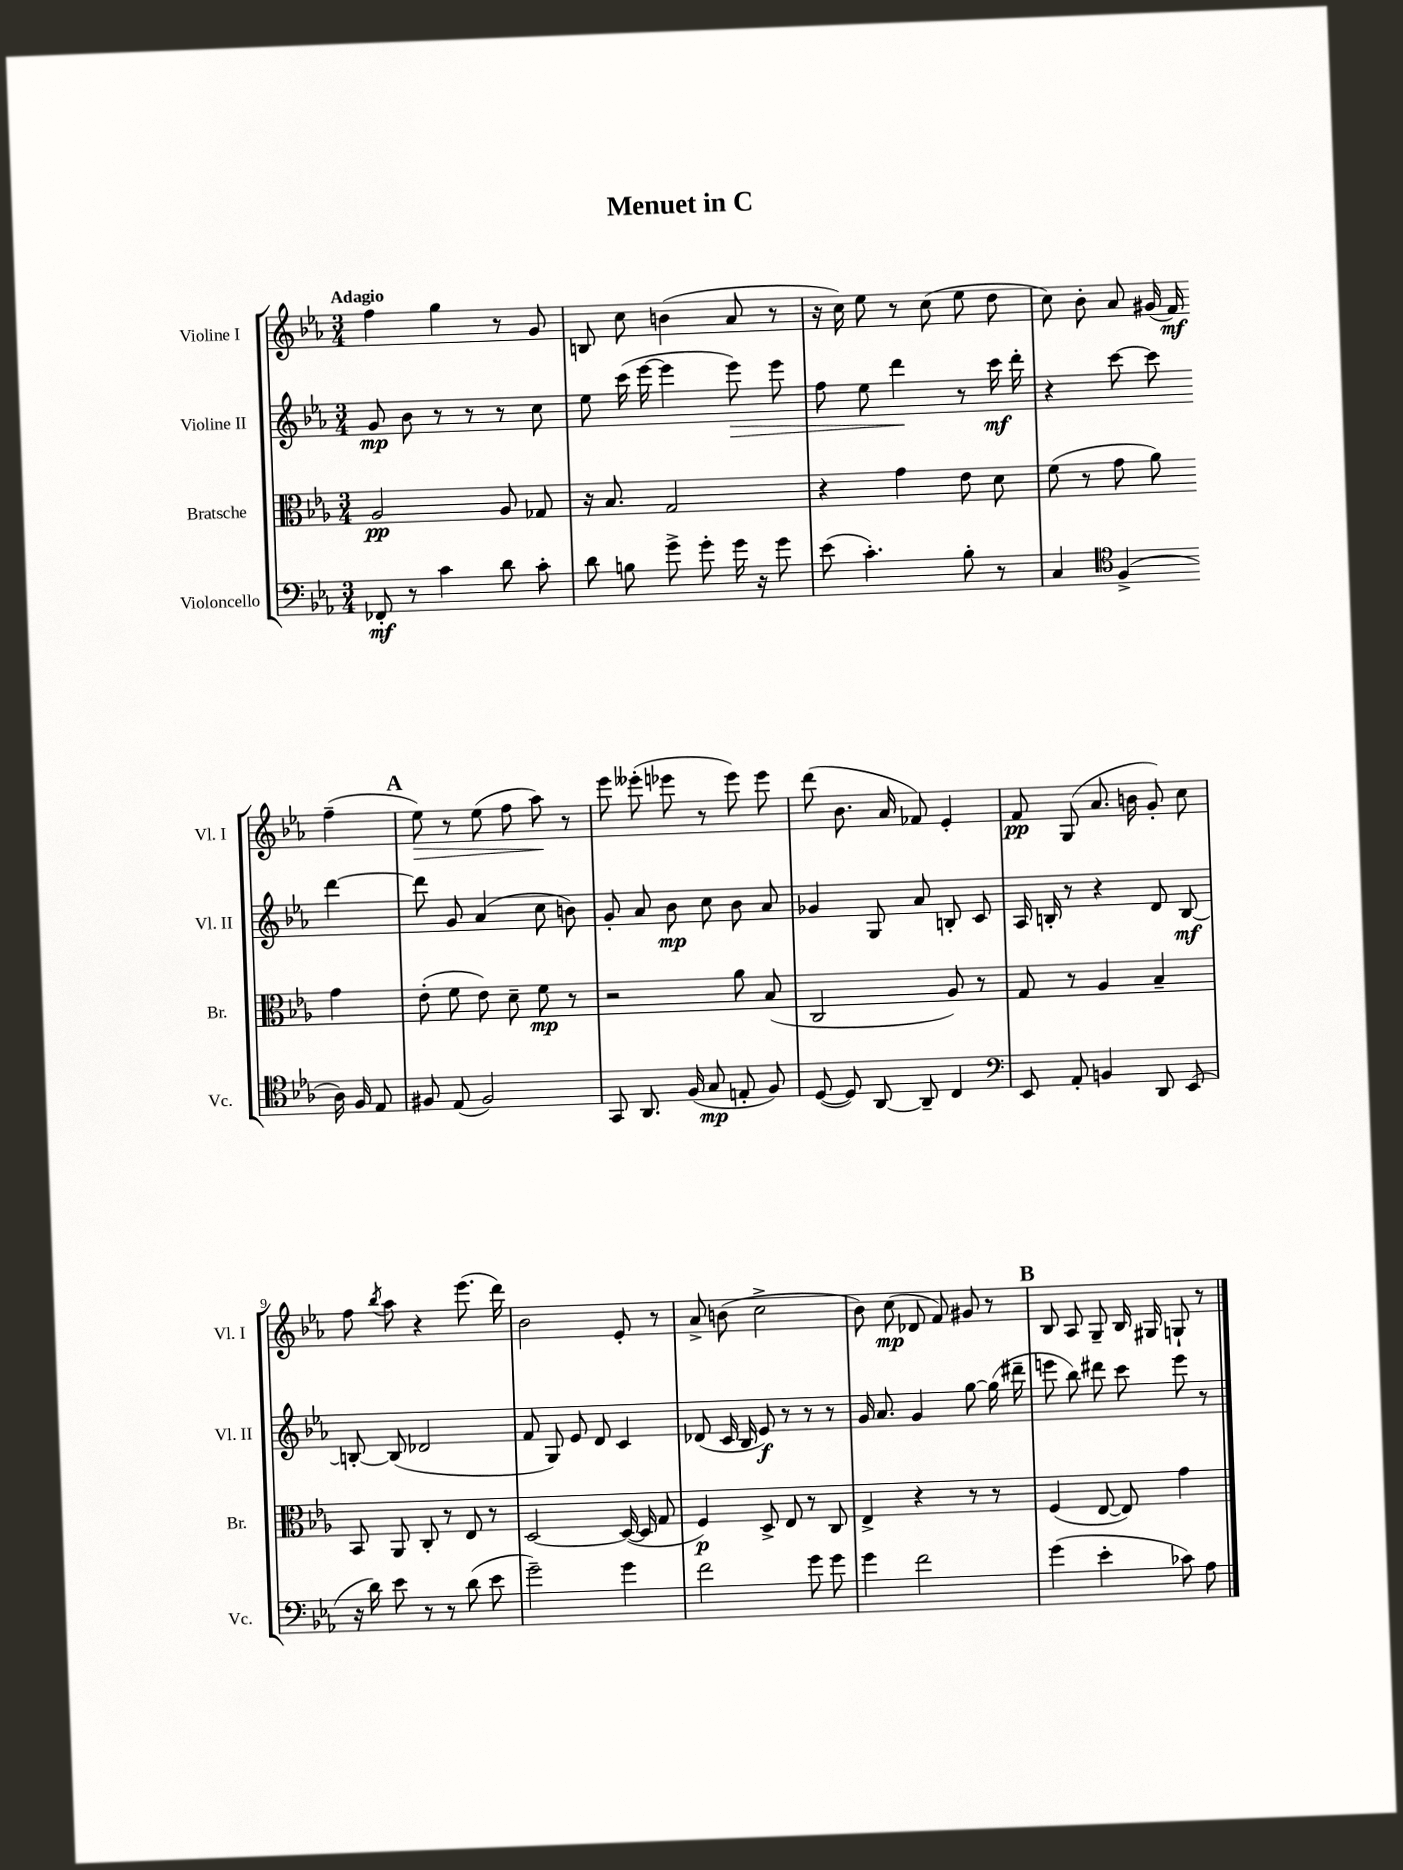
\header { title = "Menuet in C" }
<<
\new StaffGroup <<
\new Staff = "s0" \with { instrumentName = "Violine I" shortInstrumentName = "Vl. I" } {
    \clef treble \key ees \major \numericTimeSignature \time 3/4 \tempo "Adagio"
    \autoBeamOff f''4 g''4 r8 g'8 |
    b8 c''8 b'4( aes'8 r8 |
    r16 c''16) ees''8 r8 c''8( ees''8 d''8 |
    c''8) bes'8-. aes'8 gis'16( f'16\mf) f''4--( |
    \mark \markup { \bold "A" } ees''8\>) r8 ees''8( f''8 aes''8\!) r8 |
    ees'''8 eeses'''8-.( ees'''8 r8 ees'''8) ees'''8 |
    d'''8( bes'8. aes'16 fes'8) ees'4-. |
    f'8\pp g8( aes'8. b'16 g'8-.) c''8 |
    f''8 \acciaccatura { bes''8 } aes''8 r4 ees'''8.( d'''16) |
    bes'2 ees'8-. r8 |
    aes'8-> b'8( c''2-> |
    bes'8) c''8\mp( des'8 f'8) gis'8 r8 |
    \mark \markup { \bold "B" } bes8 aes8 g8-- bes16 gis16 g8-! r8 \bar "|." |
}
\new Staff = "s1" \with { instrumentName = "Violine II" shortInstrumentName = "Vl. II" } {
    \clef treble \key ees \major \numericTimeSignature \time 3/4
    \autoBeamOff g'8\mp bes'8 r8 r8 r8 c''8 |
    ees''8 c'''16( ees'''16~ ees'''4 ees'''8\>) ees'''8 |
    f''8 ees''8 d'''4\! r8 c'''16\mf d'''16-. |
    r4 c'''8~ c'''8 d'''4~ |
    \mark \markup { \bold "A" } d'''8 g'8 aes'4( c''8 b'8) |
    g'8-. aes'8 bes'8\mp c''8 bes'8 aes'8 |
    ges'4 g8 aes'8 b8-. c'8 |
    aes16 b16-. r8 r4 d'8 b8~\mf |
    b8~-. b8( des'2 |
    f'8 g8) ees'8 d'8 c'4 |
    des'8( c'16 bes16 ees'8\f) r8 r8 r8 |
    g'16 aes'8. g'4 g''8~ g''16( dis'''16-- |
    \mark \markup { \bold "B" } e'''8 bes''8) dis'''8 c'''8 e'''8 r8 \bar "|." |
}
\new Staff = "s2" \with { instrumentName = "Bratsche" shortInstrumentName = "Br." } {
    \clef alto \key ees \major \numericTimeSignature \time 3/4
    \autoBeamOff aes2\pp aes8 ges8 |
    r16 bes8. g2 |
    r4 g'4 ees'8 d'8 |
    f'8( r8 g'8 aes'8) g'4 |
    \mark \markup { \bold "A" } ees'8-.( f'8 ees'8) d'8-- f'8\mp r8 |
    r2 aes'8 bes8( |
    c2 aes8) r8 |
    g8 r8 aes4 bes4-- |
    bes,8 aes,8 c8-. r8 ees8 r8 |
    d2~ d16~( d16 g8 |
    f4\p) d8-> ees8 r8 c8 |
    ees4-> r4 r8 r8 |
    \mark \markup { \bold "B" } f4( ees8~ ees8) g'4 \bar "|." |
}
\new Staff = "s3" \with { instrumentName = "Violoncello" shortInstrumentName = "Vc." } {
    \clef bass \key ees \major \numericTimeSignature \time 3/4
    \autoBeamOff fes,8-.\mf r8 c'4 d'8 c'8-. |
    d'8 b8 g'8-> g'8-. g'16 r16 g'8 |
    ees'8( c'4.-.) bes8-. r8 |
    c4 \clef tenor f4->( aes16) f16 ees8 |
    \mark \markup { \bold "A" } fis8 ees8( fis2) |
    g,8 aes,8. f16( g8\mp e8-. f8) |
    d8~( d8) aes,8~ aes,8-- c4 |
    \clef bass ees,8 aes,8-. b,4 d,8 ees,8( |
    r16 d'16) ees'8 r8 r8 d'8( ees'8 |
    g'2--) g'4 |
    f'2 g'8 g'8 |
    g'4 f'2 |
    \mark \markup { \bold "B" } g'4( ees'4-. ces'8) aes8 \bar "|." |
}
>>
>>
